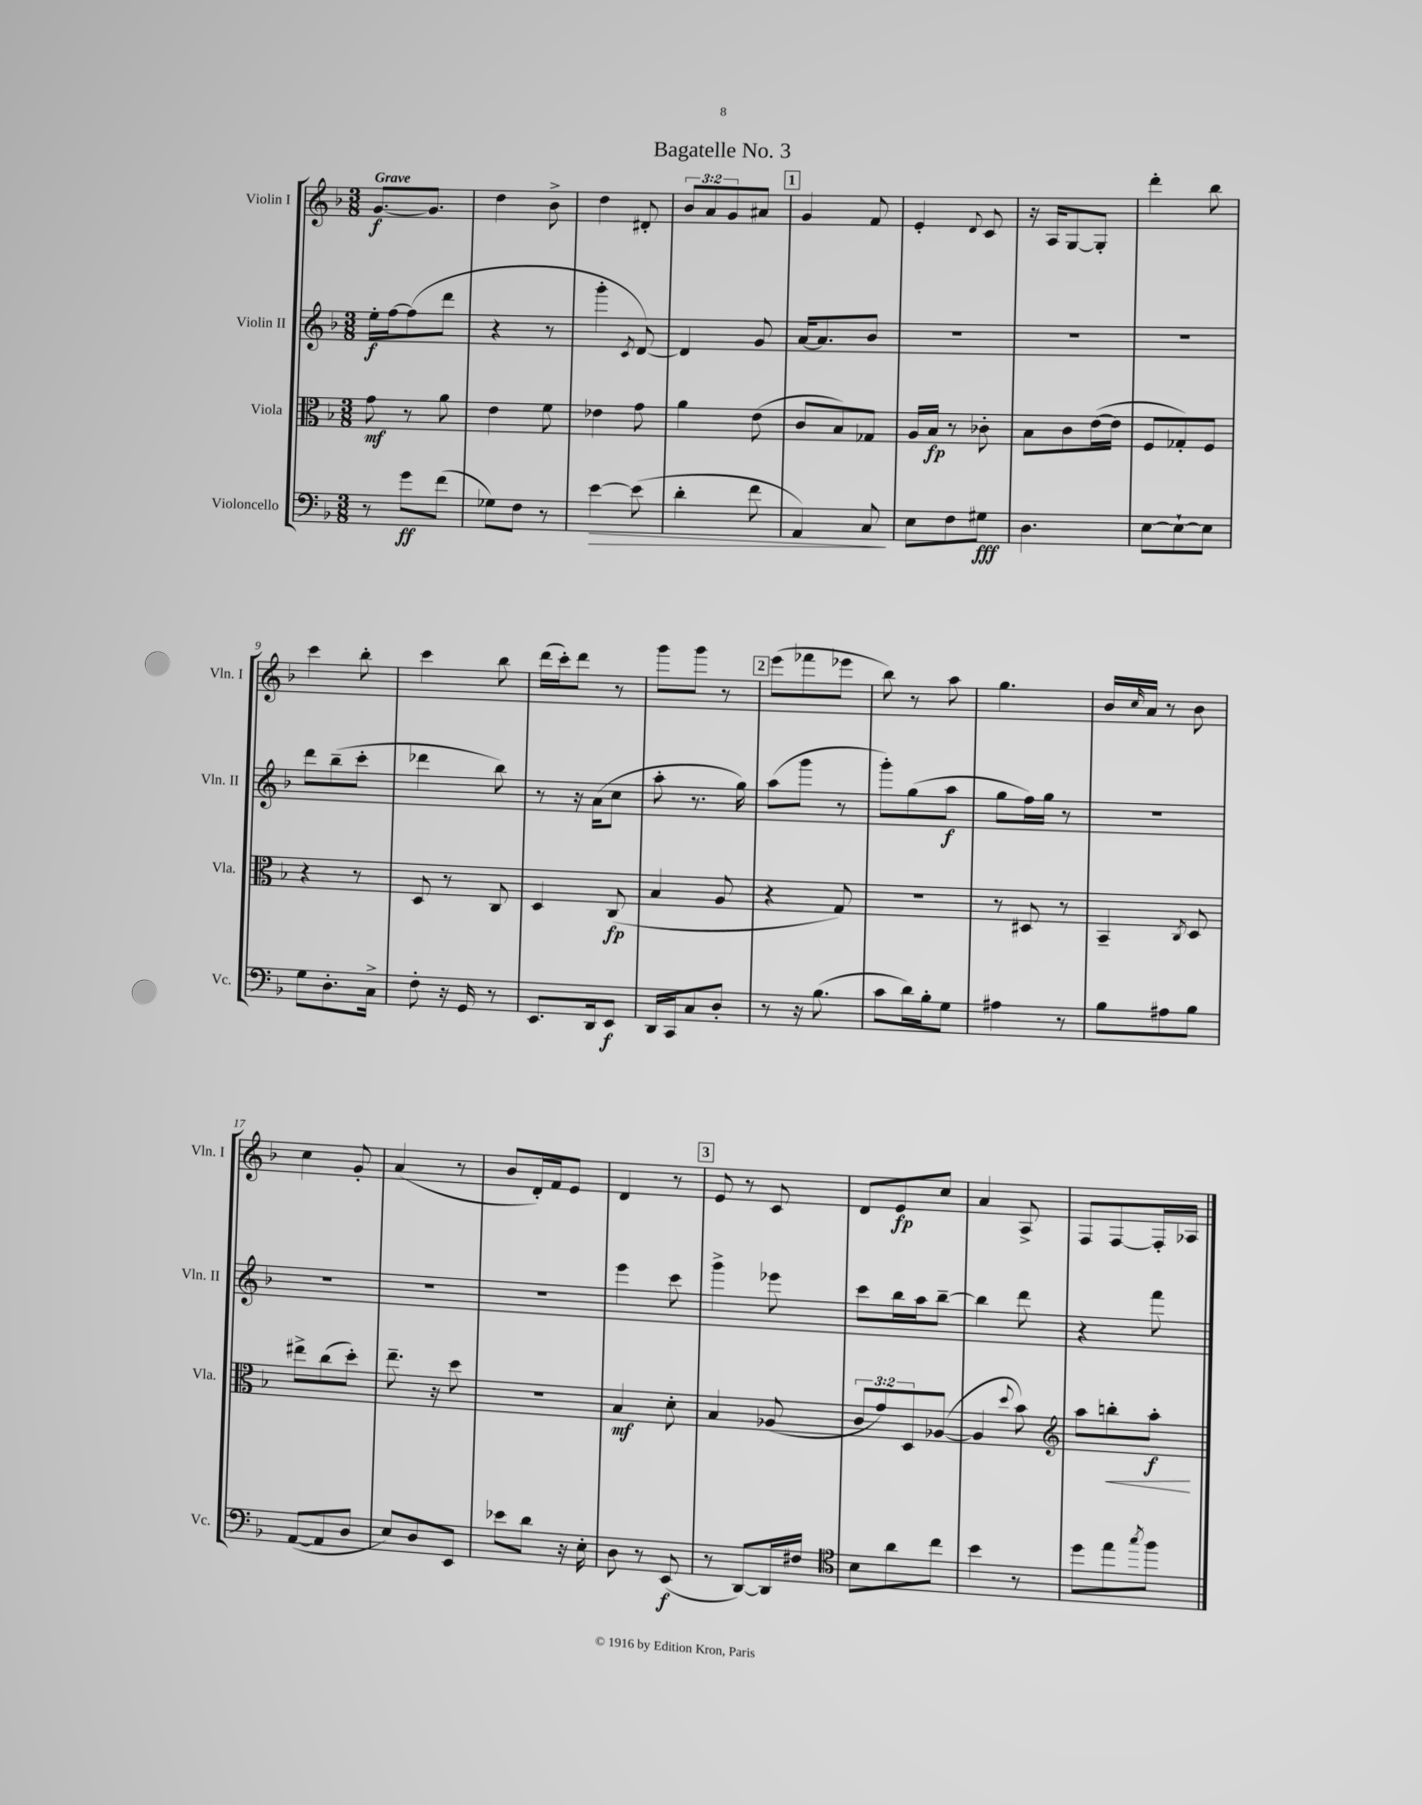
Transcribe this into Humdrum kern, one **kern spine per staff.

**kern	**kern	**kern	**kern
*staff4	*staff3	*staff2	*staff1
*clefF4	*clefC3	*clefG2	*clefG2
*k[b-]	*k[b-]	*k[b-]	*k[b-]
*M3/8	*M3/8	*M3/8	*M3/8
8r	8g	16ee'	[8.g
.	.	[16ff	.
8g	8r	(8ff]	.
.	.	.	8.g]
(8f	8a	8ddd	.
=	=	=	=
8G-)	4e	4r	4dd
8F	.	.	.
8r	8f	8r	8b-^
=	=	=	=
[4e	4e-	4ggg'	4dd
.	.	8qc	.
(8e]	8g	[8d)	8d#'
=	=	=	=
4d'	4a	4d]	12b-
.	.	.	12a
.	.	.	12g
8f	(8e	8g	8a#
=	=	=	=
4AA)	8c	[16a	4g
.	.	8.a]	.
.	8B-)	.	.
8C	8G-	8b-	8f
=	=	=	=
8E	16A	4.r	4e'
.	16B-	.	.
8F	8r	.	.
.	.	.	8qqd
8G#	8c-'	.	8c
=	=	=	=
4.D	8B-	4.r	16r
.	.	.	16A
.	8c	.	[8G
.	([16e	.	8G']
.	16e]	.	.
=	=	=	=
[8E	8F	4.r	4ddd'
8E`_	8G-')	.	.
8E]	8F	.	8bb-
=	=	=	=
8G	4r	8ddd	4ccc
8.D'	.	(8bb-~	.
.	8r	8ccc'	8bb-'
16C^	.	.	.
=	=	=	=
8F'	8D	4ddd-	4ccc
16r	8r	.	.
16GG	.	.	.
8r	8C	8bb-)	8bb-
=	=	=	=
8.EE	4D	8r	(16ddd
.	.	.	16ccc')
.	.	16r	8ddd
16DD	.	(16a	.
8EE	(8C	8cc	8r
=	=	=	=
16DD	4B-	8aa'	8ggg
16CC	.	.	.
8C	.	8.r	8ggg
8D'	8A	.	8r
.	.	16gg)	.
=	=	=	=
8r	4r	(8aa	(8eee
16r	.	8ggg	8fff-
(8.B-	.	.	.
.	8G)	8r	8eee-
=	=	=	=
8c	4.r	8ggg')	8bb-)
16d)	.	(8gg	8r
16B-'	.	.	.
8G	.	8aa	8aa
=	=	=	=
4A#	8r	8gg	4.gg
.	8D#	16ff)	.
.	.	16gg	.
8r	8r	8r	.
=	=	=	=
8B-	4BB-~	4.r	16b-
.	.	.	16qqcc
.	.	.	16a
8A#	.	.	8r
.	8qC	.	.
8B-	8D	.	8b-
=	=	=	=
([8AA	8ee#^	4.r	4cc
8AA]	(8cc	.	.
8D	8dd')	.	8g'
=	=	=	=
8E)	8.ee~	4.r	(4a
8D	.	.	.
.	16r	.	.
8EE	8dd	.	8r
=	=	=	=
8e-	4.r	4.r	8b-
8d	.	.	16d')
.	.	.	16f
16r	.	.	8e
16E'	.	.	.
=	=	=	=
8D	4B-	4eee	4d
8r	.	.	.
(8EE	8d'	8ccc	8r
=	=	=	=
8r	4B-	4ggg^	8e
[8DD)	.	.	8r
16DD]	(8A-	8eee-	8c
16F#	.	.	.
=	=	=	=
*clefC4	*	*	*
8B-	12c	8ccc	8d
.	12g)	.	.
8a	.	16bb-	8e
.	12D	.	.
.	.	16aa	.
8cc	([8A-	[8bb-~	8cc
=	=	=	=
4b-	4A-]	4bb-]	4a
.	8qqdd	.	.
8r	8b-)	8ddd	8A^
=	=	=	=
*	*clefG2	*	*
8dd	8aa	4r	8F
8ee	8bb'	.	[8F
8qgg	.	.	.
8ff	8aa'	8fff	16F']
.	.	.	16A-
==	==	==	==
*-	*-	*-	*-
